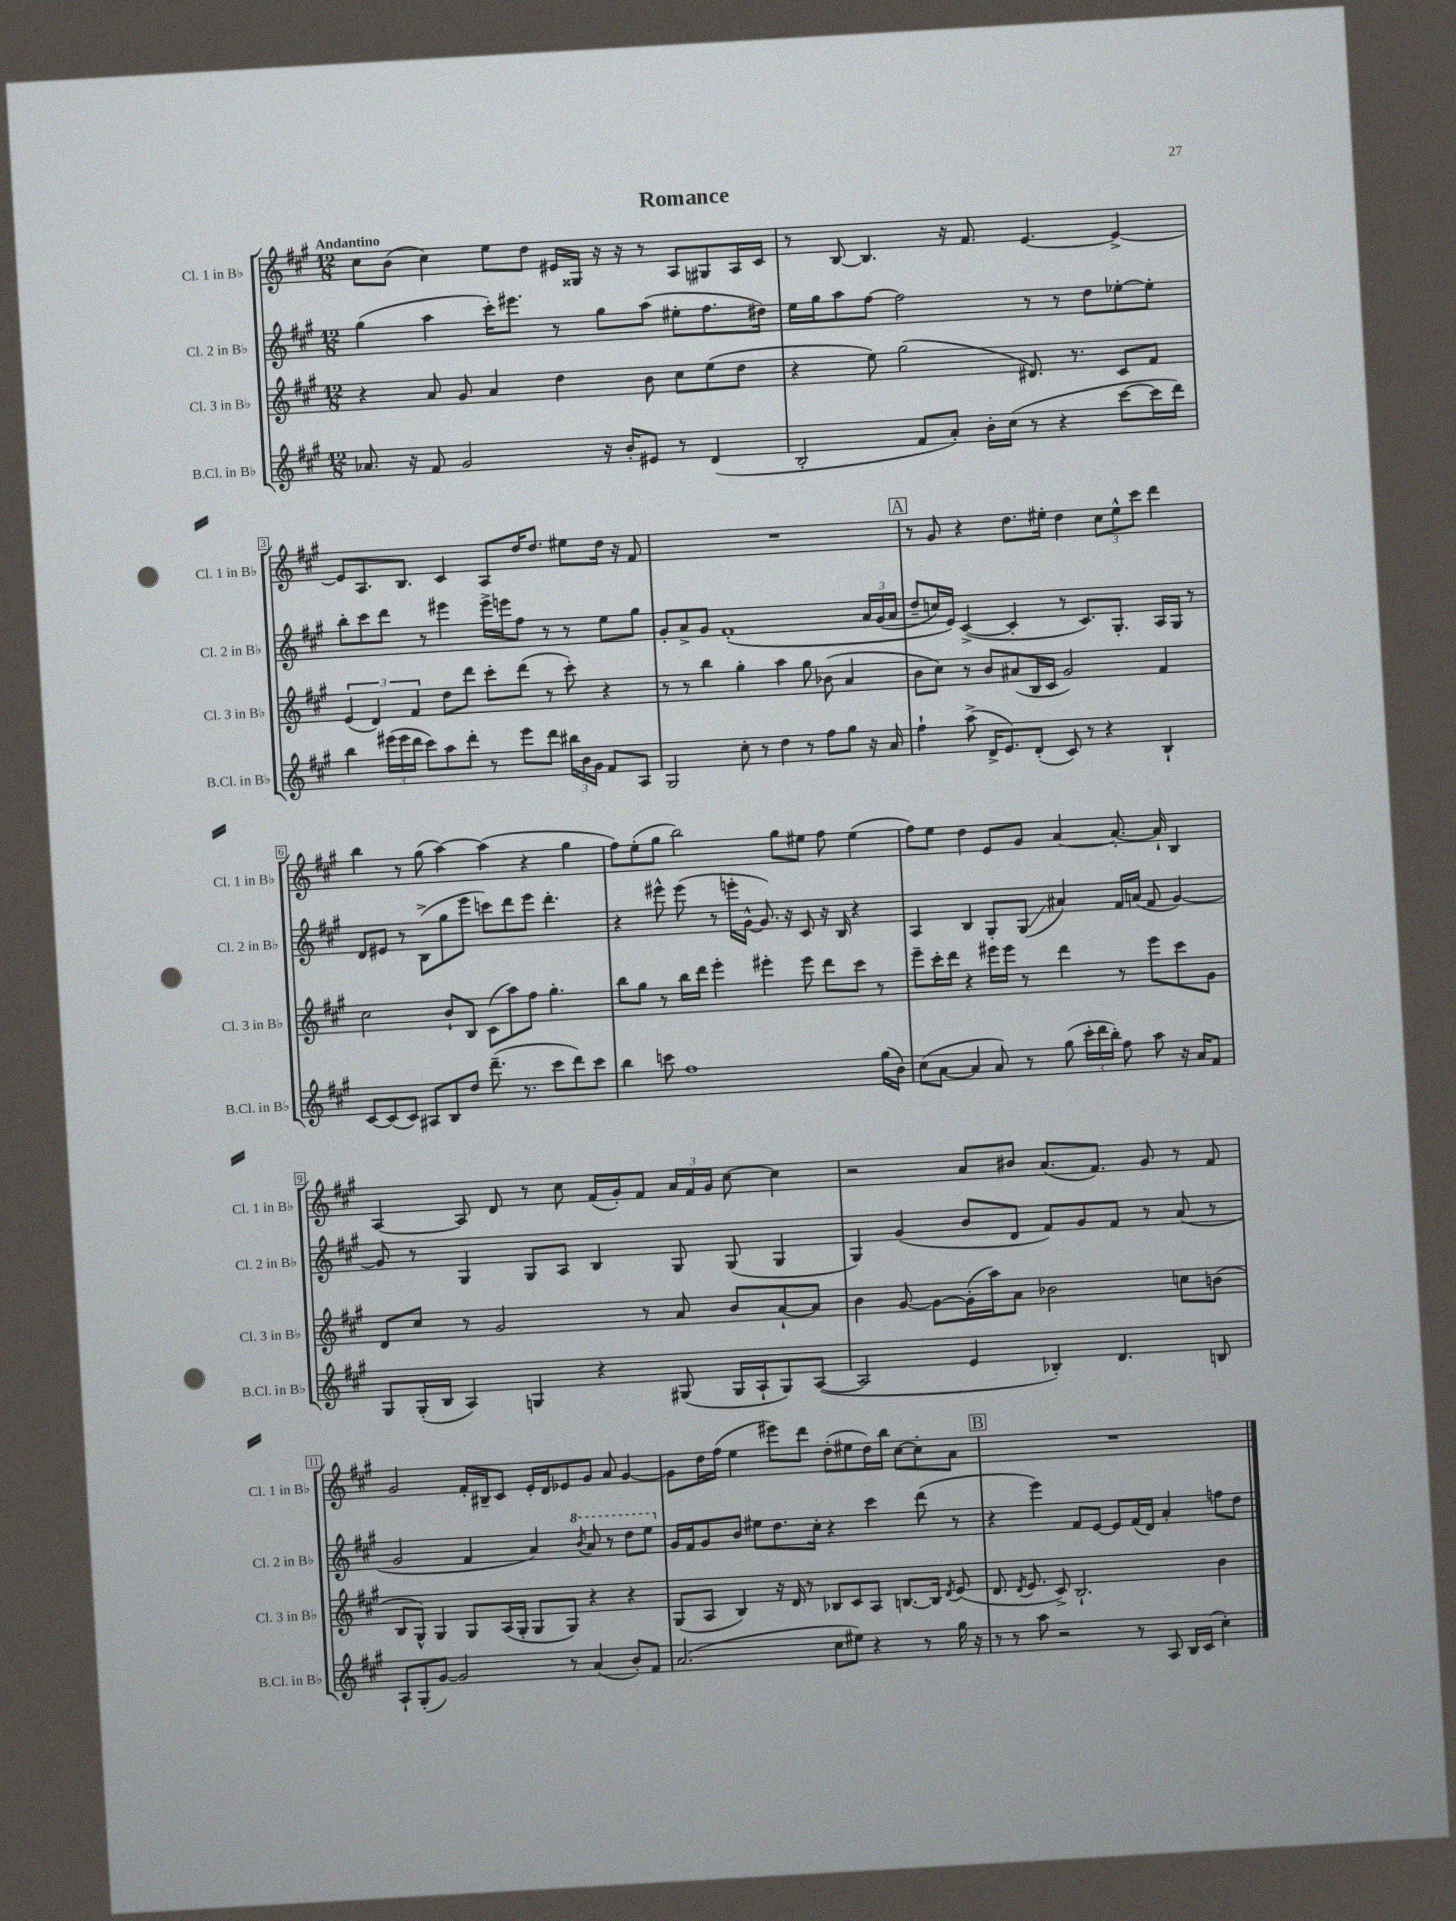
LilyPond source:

\header { title = "Romance" }
<<
\new StaffGroup <<
\new Staff = "s0" \with { instrumentName = "Cl. 1 in Bb" shortInstrumentName = "Cl. 1 in Bb" } {
    \clef treble \key a \major \numericTimeSignature \time 12/8 \tempo "Andantino"
    \autoBeamOff cis''8[ b'8]( cis''4) e''8[ d''8] eis'16[ gisis16] r16 r16 r8 a8[ gis8 a16 cis'16] |
    r8 b8~ b4. r16 fis'8. e'4.~ e'4~-> |
    e'8[ a8. b8.] cis'4 a8[ d''16 d''8.] eis''8[ d''16] r16 fis'8 |
    R1. |
    \mark \markup { \box "A" } r8 gis'8 r4 d''8.[ eis''16]-. d''4 \tuplet 3/2 { cis''8[ eis''8-^ cis'''8] } d'''4 |
    b''4 r8 gis''8( a''4~) a''4( r4 gis''4 |
    fis''8[) e''8-.( gis''8] b''2) gis''8[ eis''8] fis''8 eis''4( |
    fis''8[) e''8] d''4 e'8[ gis'8] a'4~ a'8.~-. a'16-! b4 |
    a4~ a8 d'8 r8 cis''8 fis'16[( gis'16-.) fis'8] \tuplet 3/2 { a'16[ fis'16 gis'16] } cis''8~ cis''4 |
    r2 a'8[ bis'8] a'8.[( fis'8.]) gis'8 r8 fis'8 |
    gis'2 fis'16[-. bis16-- cis'8] e'16[-. d'16 ees'8 gis'8] a'8 gis'4~ |
    gis'8[ d''16 fis''16]( e''4 eis'''8[) d'''8] d''8[-.( eis''8 d''16) b''16] cis''8[~ cis''8-. a'8] |
    \mark \markup { \box "B" } R1. \bar "|." |
}
\new Staff = "s1" \with { instrumentName = "Cl. 2 in Bb" shortInstrumentName = "Cl. 2 in Bb" } {
    \clef treble \key a \major \numericTimeSignature \time 12/8
    \autoBeamOff gis''4( a''4 cis'''16[-.) eis'''8.] r8 gis''8[ a''8]( eis''8[-. fis''8. dis''16]) |
    e''16[ gis''16 a''8 fis''8]~ fis''2 r8 r8 d''8[ ees''8~-. ees''8]-. |
    b''8[-. cis'''8 d'''8] r8 eis'''4 eis'''16[-> e'''16 fis''8] r8 r8 e''8[ gis''8] |
    gis'8[-. a'8-> gis'8] fis'1-.\( \tuplet 3/2 { a'16[ gis'16( a'16] } |
    \mark \markup { \box "A" } d''8[-- c''16) e'16]\) cis'4~->( cis'4-. r8 cis'8.[) gis8.]-. a16[ gis16] r8 |
    d'8[ eis'8] r8 b8[->( gis''8 e'''8] c'''8[) d'''8 e'''8] d'''4.-. |
    r4 eis'''8-^ eis'''8( r8 e'''16[-. gis'16]~-^ gis'8.) r16 cis'8 r16 b16 r4 |
    a4 b4 gis8[-. gis8]\glissando( ais'4) fis'16[ a'16]( fis'8 gis'4~) |
    gis'8 r8 gis4 gis8[ a8] b4 gis8 gis8( gis4 |
    gis4) gis'4( b'8[ d'8] fis'8[) gis'8 fis'8] r8 a'8( r8 |
    gis'2 fis'4 a'4) \ottava #1 \acciaccatura { b''8 } a''8 r8 d'''8[ e'''8] \ottava #0 |
    gis'16[ fis'16 gis'8 b'8] eis''8[ d''8. cis''16]-. r4 cis'''4 d'''8( r8 |
    \mark \markup { \box "B" } r4 e'''4) fis'8[ e'8]~ e'8[ fis'16( d'16]) a'4-. f''8[ d''8] \bar "|." |
}
\new Staff = "s2" \with { instrumentName = "Cl. 3 in Bb" shortInstrumentName = "Cl. 3 in Bb" } {
    \clef treble \key a \major \numericTimeSignature \time 12/8
    \autoBeamOff r4 a'8 gis'8 a'4 d''4 b'8 cis''8[ e''8( d''8] |
    r4 e''8) gis''2( dis'8.) r8. cis'8[ fis'8] |
    \tuplet 3/2 { e'4( d'4) fis'4 } d''8[ d'''8] cis'''8[-. d'''8]( r8 cis'''8-.) r4 |
    r8 r8 b''4 gis''4-. a''4 gis''8 bes'8( a'4 |
    \mark \markup { \box "A" } b'8[ cis''8]) r8 b'8[ ais'8( b16 cis'16] gis'2) fis'4 |
    cis''2 b'8[-! b8] cis'8[( a''8) fis''8] gis''4.-. |
    b''8[ gis''8] r8 b''16[ d'''16] e'''4-. eis'''4-. eis'''8 d'''8[ cis'''8] r8 |
    e'''8[-- cis'''16-. d'''16] r4 eis'''16[ eis'''16] r8 d'''4 r8 eis'''8[ cis'''8 gis'8] |
    d'8[ cis''8] r8 gis'2 r8 a'8 b'8[ a'8~-! a'8] |
    b'4 gis'8~ gis'8[~ gis'16-.( a''16) a'8] bes'2 c''8[ b'8]( |
    b8[ gis8]-^) gis4 gis8[ a16( gis16]-. gis8[ gis8]) r4 r4 |
    gis8[( a8] b4) r16 d'16 r8 bes8[ cis'8 a8] b8.[~ b16] \acciaccatura { d'8 } e'8( |
    \mark \markup { \box "B" } d'8. \acciaccatura { d'8 } e'8. cis'8->) b2.-! b'4 \bar "|." |
}
\new Staff = "s3" \with { instrumentName = "B.Cl. in Bb" shortInstrumentName = "B.Cl. in Bb" } {
    \clef treble \key a \major \numericTimeSignature \time 12/8
    \autoBeamOff aes'8. r16 fis'8 gis'2 r16 b'16[-. eis'8] r8 d'4( |
    b2-. fis'8[ a'8]-.) b'16[-. cis''16]( r8 r4 cis'''8[~ cis'''16 d'''16]) |
    b''4 \tuplet 3/2 { eis'''16[( eis'''16 d'''16] } cis'''8[) a''8 d'''8]-. r8 eis'''8[ d'''8] \tuplet 3/2 { bis''16[ b'16 gis'16] } fis'8[ a8] |
    gis2 cis''8-. r8 d''4 r8 fis''8[ gis''8] r16 a'16 |
    \mark \markup { \box "A" } fis''4-! a''8->( d'16[-> e'8.) d'8]-.( cis'8) r8 r4 b4-! |
    cis'8[~ cis'8( cis'8]) ais8[ b8 d''8] d'''8.--( r8. cis'''8[ d'''8) cis'''8] |
    b''4 c'''8 fis''1 gis''16[( b'16]) |
    cis''8[( a'8]~ a'4 a'8) r8 gis''8( \tuplet 3/2 { cis'''16[-. d'''16 b''16]-.) } fis''8 a''8 r16 a'16[ fis'8] |
    gis8[ gis16-.( b16] a4) g4 r4 gis8( gis16[ a16-! gis8) a8]~( |
    a2 e'4 bes4-.) d'4. b8 |
    a8[-! gis8-.( gis'8]~) gis'2 r8 a'4( b'8[-.) fis'8] |
    a'2.( cis''8[ eis''8]) r4 r8 gis''16 r16 |
    \mark \markup { \box "B" } r8 r8 a''8 r2 r8 a8 b16[ cis'16]( cis''4-.) \bar "|." |
}
>>
>>
\layout { \context { \Score \override BarNumber.stencil = #(make-stencil-boxer 0.1 0.3 ly:text-interface::print) } }
